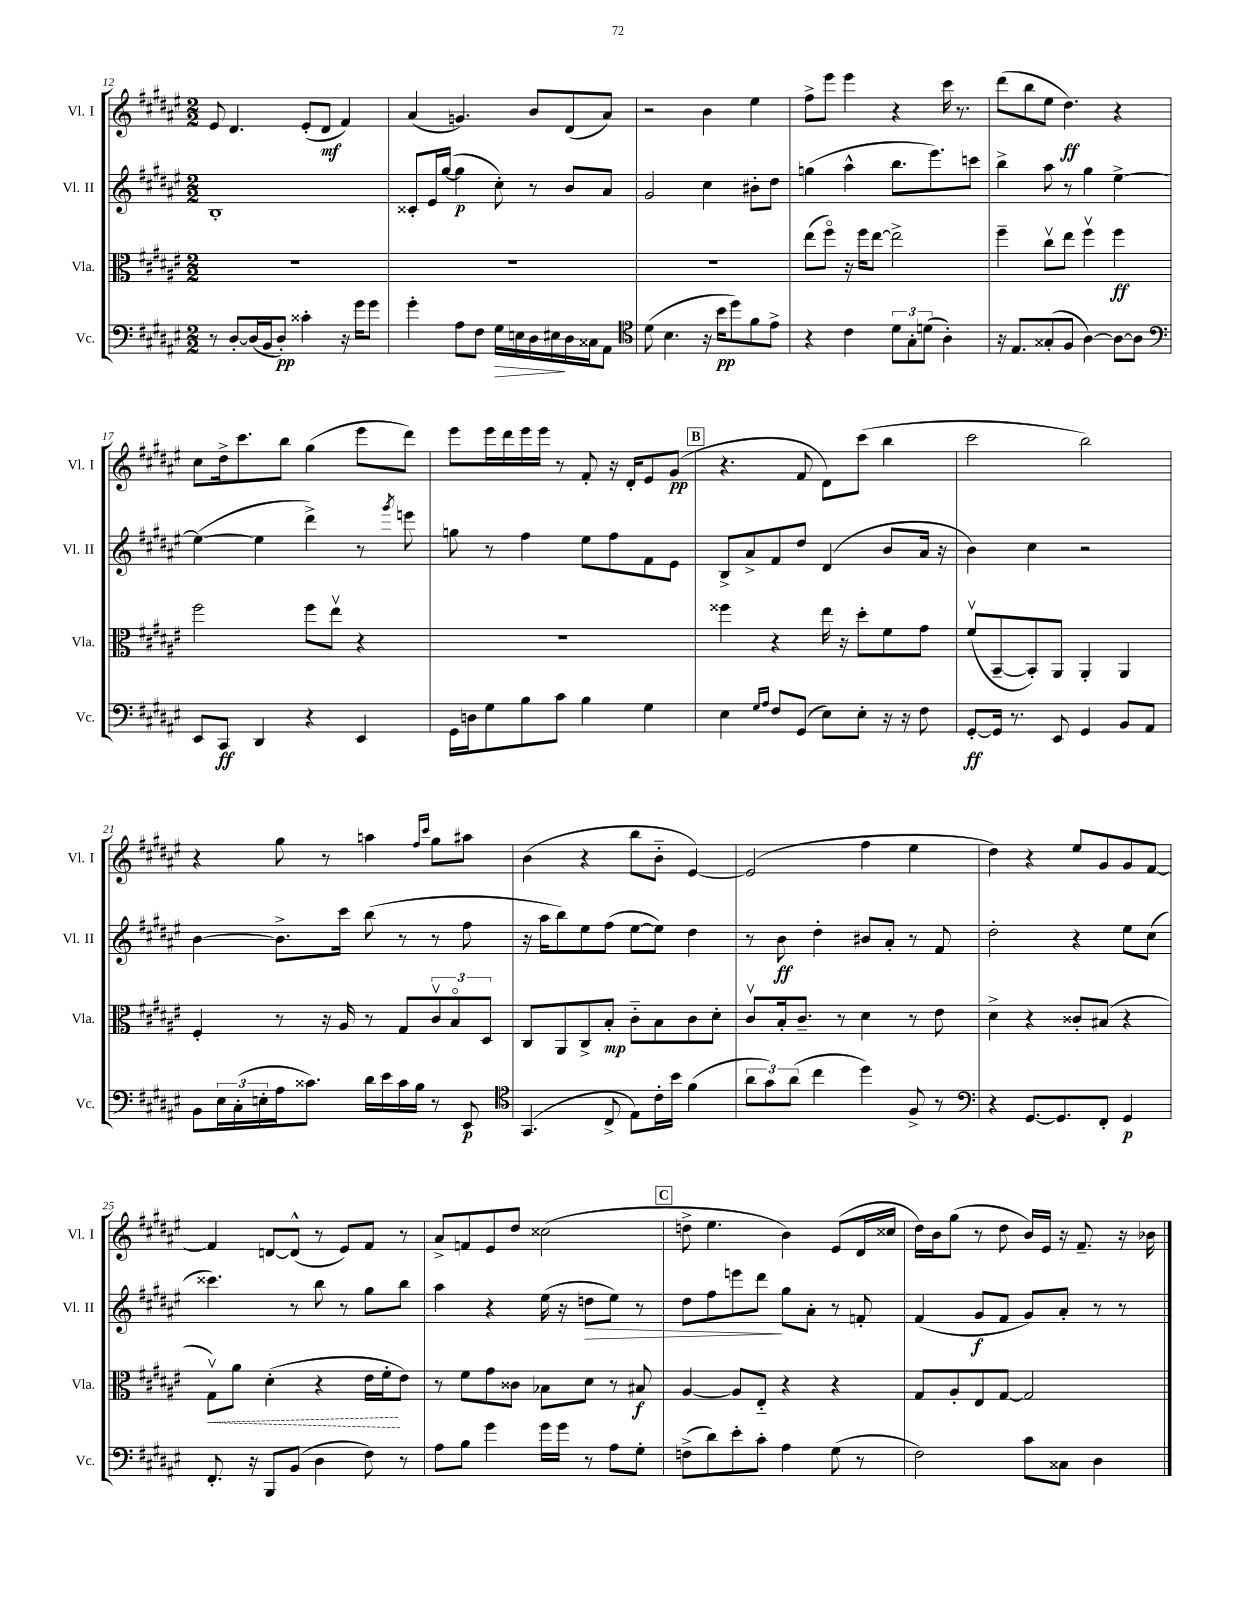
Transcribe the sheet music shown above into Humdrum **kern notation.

**kern	**kern	**kern	**kern
*staff4	*staff3	*staff2	*staff1
*clefF4	*clefC3	*clefG2	*clefG2
*k[f#c#g#d#a#e#]	*k[f#c#g#d#a#e#]	*k[f#c#g#d#a#e#]	*k[f#c#g#d#a#e#]
*M2/2	*M2/2	*M2/2	*M2/2
8r	1r	1B'	8e#
[8D#'	.	.	4.d#
(16D#]	.	.	.
16BB	.	.	.
8D#')	.	.	.
4c##'	.	.	(8e#'
.	.	.	8d#
16r	.	.	4f#)
16g#	.	.	.
8g#	.	.	.
=	=	=	=
4g#'	1r	8c##'	(4a#
.	.	16e#	.
.	.	([16gg#	.
8A#	.	4gg#]	4.g)
8F#	.	.	.
16G#	.	8cc#')	.
16E	.	.	.
16D#	.	8r	8b
16E#	.	.	.
16D#	.	8b	(8d#
16C##	.	.	.
8AA#	.	8a#	8a#)
=	=	=	=
*clefC4	*	*	*
(8d#	1r	2g#	2r
4.B	.	.	.
16r	.	4cc#	4b
16b	.	.	.
8dd#)	.	.	.
8f#	.	8b#'	4ee#
8e#^	.	8dd#	.
=	=	=	=
4r	(8ee#	(4gg	8ff#^
.	8ff#o)	.	8eee#
4c#	16r	4aa#^^	4eee#
.	16ff#	.	.
.	[8ee#	.	.
12d#	2ee#^]	8.bb	4r
12G#'	.	.	.
(12d	.	.	.
.	.	8.eee#)	.
4A#')	.	.	16ccc#
.	.	.	8.r
.	.	8ccc	.
=	=	=	=
16r	4ff#~	4bb^	(8ddd#
8.E#	.	.	.
.	.	.	8bb
(8G##'	8cc#v	8aa#	8ee#
8F#	8ee#	8r	4.dd#)
[4A#)	4ff#v	4gg#	.
8A#_	4ff#	[4ee#^	4r
8A#]	.	.	.
=	=	=	=
*clefF4	*	*	*
8EE#	2ff#	(4ee#_	8cc#
8CC#	.	.	16dd#^
.	.	.	8.ccc#
4DD#	.	4ee#]	.
.	.	.	8bb
4r	8ff#	4ddd#^)	(4gg#
.	8ee#v	.	.
4EE#	4r	8r	8eee#
.	.	8qggg#	.
.	.	8eee	8ddd#)
=	=	=	=
16GG#	1r	8gg	8eee#
16D	.	.	.
8G#	.	8r	16eee#
.	.	.	16ddd#
8B	.	4ff#	16eee#
.	.	.	16eee#
8c#	.	.	8r
4B	.	8ee#	8f#'
.	.	8ff#	16r
.	.	.	16d#'
4G#	.	8f#	8e#
.	.	8e#	(8g#
=	=	=	=
4E#	4ff##	8B^	4.r
.	.	8a#^	.
16qqG#	.	.	.
16qqA#	.	.	.
8F#	4r	8f#	.
(8GG#	.	8dd#	8f#
8E#)	16ee#	(4d#	8d#)
.	16r	.	.
8E#'	8dd#'	.	(8ccc#
16r	8f#	8b	4bb
16r	.	.	.
8F#	8g#	16a#	.
.	.	16r	.
=	=	=	=
[8GG#'	(8f#v	4b)	2ccc#
16GG#]	[8BB~	.	.
8.r	.	.	.
.	8BB'])	4cc#	.
8EE#	8AA#	.	.
4GG#	4AA#'	2r	2bb)
8BB	4AA#	.	.
8AA#	.	.	.
=	=	=	=
8BB	4F#'	[4b	4r
24E#	.	.	.
(24C#'	.	.	.
24E'	.	.	.
16A#	8r	8.b^]	8gg#
8.c##)	.	.	.
.	16r	.	8r
.	16A#	16ccc#	.
16d#	8r	(8bb	4aa
16e#	.	.	.
16c##	8G#	8r	.
16B	.	.	.
.	.	.	16qqff#
.	.	.	16qqccc#
8r	12c#v	8r	8gg#
.	12Bo	.	.
8EE#	.	8ff#	8aa#
.	12D#	.	.
=	=	=	=
*clefC4	*	*	*
(4.GG#	8C#	16r	(4b
.	.	16aa#	.
.	8AA#	8bb)	.
.	8C#^	8ee#	4r
8C#^	8B'	(8ff#	.
8E#)	8c#'~	[8ee#	8bb
16c#'	8B	8ee#])	8b'~
16b	.	.	.
(4f#	8c#	4dd#	[4e#)
.	8d#'	.	.
=	=	=	=
12a#	8c#v	8r	(2e#]
12g#)	.	.	.
.	16B'	8b	.
(12a#	.	.	.
.	8.c#~	.	.
4cc#	.	4dd#'	.
.	8r	.	.
4dd#)	4d#	8b#	4ff#
.	.	8a#'	.
8F#^	8r	8r	4ee#
8r	8e#	8f#	.
=	=	=	=
*clefF4	*	*	*
4r	4d#^	2dd#'	4dd#)
[8.GG#	4r	.	4r
8.GG#]	.	.	.
.	8c##'	4r	8ee#
8FF#'	(8B#	.	8g#
4GG#	4r	8ee#	8g#
.	.	(8cc#	[8f#
=	=	=	=
8.FF#'	8G#v)	4.ccc##)	4f#]
.	8a#	.	.
16r	.	.	.
8BBB	(4d#'	.	[8d
(8BB	.	8r	(8d^^]
4D#	4r	8bb	8r
.	.	8r	8e#)
8F#)	16e#	8gg#	8f#
.	16f#'	.	.
8r	8e#)	8bb	8r
=	=	=	=
8A#	8r	4aa#	8a#^
8B	8f#	.	8f
4g#	8g#	4r	8e#
.	8c##	.	8dd#
16g#	8B-	(16ee#	(2cc##
16g#	.	16r	.
8r	8d#	8dd	.
8A#	8r	8ee#)	.
8G#'	8B#	8r	.
=	=	=	=
(8F^	[4A#	8dd#	8dd^
8d#)	.	8ff#	4.ee#
8e#'	8A#]	8eee	.
8c#'	8E#'~	8ddd#	.
4A#	4r	8gg#	4b)
.	.	8a#'	.
(8G#	4r	8r	(8e#
8r	.	8f'	16d#
.	.	.	16cc##
=	=	=	=
2F#)	8G#	(4f#	16dd#)
.	.	.	16b
.	8A#'	.	(8gg#
.	8E#	8g#	8r
.	[8G#	8f#	8dd#
8c#	2G#]	8g#)	16b)
.	.	.	16e#
8C##	.	8a#'	16r
.	.	.	8.f#~
4D#	.	8r	.
.	.	8r	16r
.	.	.	16b-
==	==	==	==
*-	*-	*-	*-
